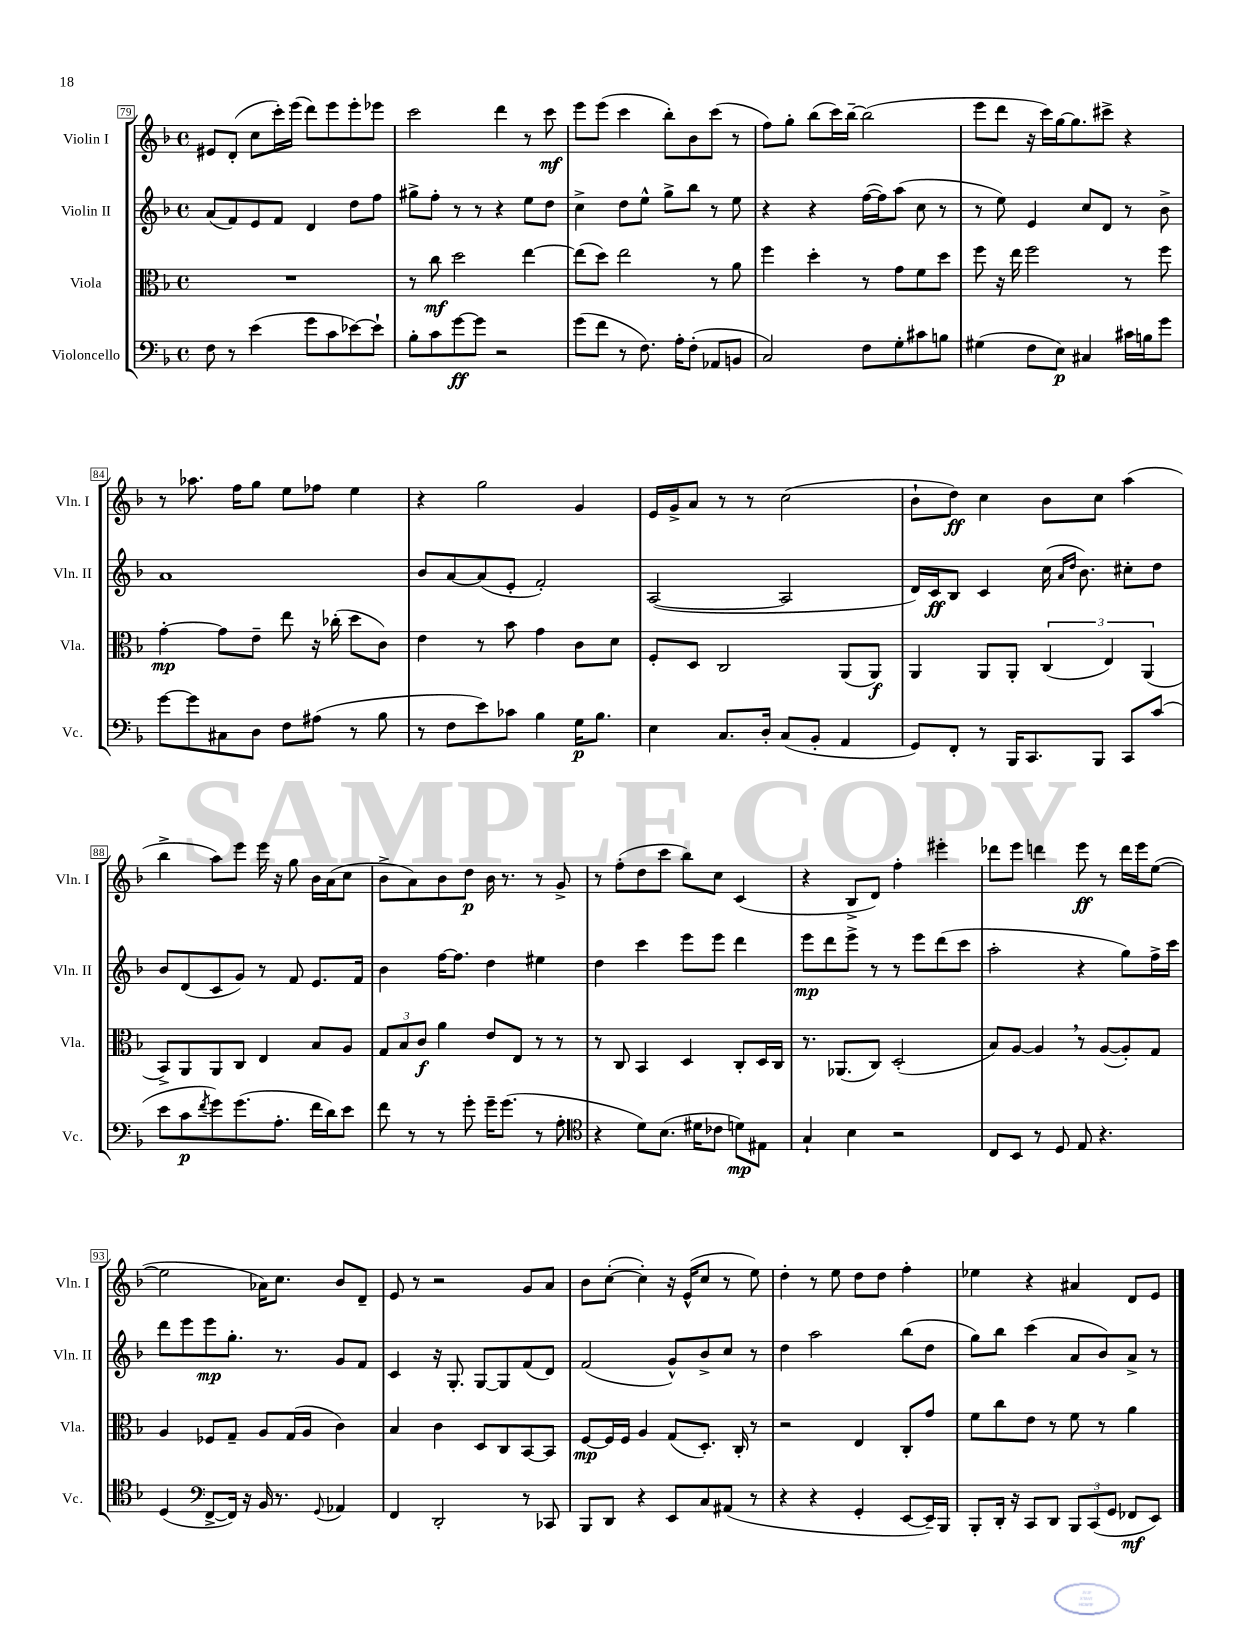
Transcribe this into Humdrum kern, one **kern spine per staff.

**kern	**dynam	**kern	**dynam	**kern	**dynam	**kern	**dynam
*part4	*part4	*part3	*part3	*part2	*part2	*part1	*part1
*staff4	*staff4	*staff3	*staff3	*staff2	*staff2	*staff1	*staff1
*I"Violoncello	*	*I"Viola	*	*I"Violin II	*	*I"Violin I	*
*I'Vc.	*	*I'Vla.	*	*I'Vln. II	*	*I'Vln. I	*
*clefF4	*	*clefC3	*	*clefG2	*	*clefG2	*
*k[b-]	*	*k[b-]	*	*k[b-]	*	*k[b-]	*
*M4/4	*	*M4/4	*	*M4/4	*	*M4/4	*
*met(c)	*	*met(c)	*	*met(c)	*	*met(c)	*
=79	=79	=79	=79	=79	=79	=79	=79
8F\	.	1r	.	(8a/L	.	8e#X/L	.
8r	.	.	.	8f/)	.	(8d'/J	.
(4e\	.	.	.	8e/	.	8cc\L	.
.	.	.	.	8f/J	.	16ccc'\L)	.
.	.	.	.	.	.	(16eee\JJ	.
8g\L	.	.	.	4d/	.	8ddd\L)	.
8c\	.	.	.	.	.	8eee\	.
[8e-X\)	.	.	.	8dd\L	.	8eee'\	.
8e-`\J]	.	.	.	8ff\J	.	8eee-X\J	.
=80	=80	=80	=80	=80	=80	=80	=80
8B-'\L	.	8r	.	8gg#X^\L	.	2ccc\	.
8c\	.	8cc\	mf	8ff'\J	.	.	.
[8g\	ff	2dd\	.	8r	.	.	.
8g\J]	.	.	.	8r	.	.	.
2r	.	.	.	4r	.	4ddd\	.
.	.	[4ee\	.	8ee\L	.	8r	.
.	.	.	.	8dd\J	.	8ccc\	mf
=81	=81	=81	=81	=81	=81	=81	=81
(8g\L	.	(8ee\L]	.	4cc^\	.	8eee\L	.
8f\J	.	8dd\J)	.	.	.	(8eee\J	.
8r	.	2ee\	.	8dd\L	.	4ccc\	.
8.F\)	.	.	.	8ee^^\J	.	.	.
.	.	.	.	8gg^\L	.	8bb-'\L)	.
16A'\KL	.	.	.	.	.	.	.
(8F'\J	.	.	.	8bb-\J	.	8b-\	.
8AA-X/L	.	8r	.	8r	.	(8ccc\J	.
8BBn/J	.	8a\	.	8ee\	.	8r	.
=82	=82	=82	=82	=82	=82	=82	=82
2C/)	.	4ff\	.	4r	.	8ff\L)	.
.	.	.	.	.	.	8gg'\J	.
.	.	4dd'\	.	4r	.	(8bb-\L	.
.	.	.	.	.	.	16ccc\L)	.
.	.	.	.	.	.	[16bb-~\JJ	.
8F\L	.	8r	.	([16ff\LL	.	(2bb-\]	.
.	.	.	.	16ff\J])	.	.	.
8G'\	.	8g\L	.	(8aa\J	.	.	.
8c#X\	.	8f\	.	8cc\	.	.	.
8Bn\J	.	8dd\J	.	8r	.	.	.
=83	=83	=83	=83	=83	=83	=83	=83
(4G#X\	.	8ff\	.	8r	.	8eee\L	.
.	.	16r	.	8ee\)	.	8ddd\J	.
.	.	16ee\	.	.	.	.	.
8F\L	.	2ff\	.	4e/	.	16r	.
.	.	.	.	.	.	16ccc\LL)	.
8E\J)	p	.	.	.	.	[16gg\J	.
.	.	.	.	.	.	8.gg\]	.
4C#X/	.	.	.	8cc/L	.	.	.
.	.	.	.	8d/J	.	8ccc#X^\J	.
16c#X\LL	.	8r	.	8r	.	4r	.
16Bn\J	.	.	.	.	.	.	.
8g\J	.	8ff\	.	8b-^\	.	.	.
!!LO:LB:g=z
=84	=84	=84	=84	=84	=84	=84	=84
[8g\L	.	[4g'\	mp	1a	.	8r	.
8g\]	.	.	.	.	.	8.aa-X\	.
8C#X\	.	8g\L]	.	.	.	.	.
.	.	.	.	.	.	16ff\KL	.
8D\J	.	8e~\J	.	.	.	8gg\J	.
8F\L	.	8ee\	.	.	.	8ee\L	.
(8A#X\J	.	16r	.	.	.	8ff-X\J	.
.	.	(16cc-X'\	.	.	.	.	.
8r	.	8dd\L	.	.	.	4ee\	.
8B-\	.	8c\J)	.	.	.	.	.
=85	=85	=85	=85	=85	=85	=85	=85
8r	.	4e\	.	8b-/L	.	4r	.
8F\L	.	.	.	[8a/	.	.	.
8e\)	.	8r	.	(8a/]	.	2gg\	.
8c-X\J	.	8b-\	.	8e'/J	.	.	.
4B-\	.	4g\	.	2f'/)	.	.	.
16G\KL	p	8c\L	.	.	.	4g/	.
8.B-\J	.	.	.	.	.	.	.
.	.	8d\J	.	.	.	.	.
=86	=86	=86	=86	=86	=86	=86	=86
4E\	.	8F'/L	.	([2A/	.	16e/LL	.
.	.	.	.	.	.	16g^/J	.
.	.	8D/J	.	.	.	8a/J	.
8.C/L	.	2C/	.	.	.	8r	.
.	.	.	.	.	.	8r	.
16D'/Jk	.	.	.	.	.	.	.
(8C/L	.	.	.	2A/]	.	(2cc\	.
8BB-'/J	.	.	.	.	.	.	.
4AA/	.	(8AA/L	.	.	.	.	.
.	.	8AA/J)	f	.	.	.	.
=87	=87	=87	=87	=87	=87	=87	=87
8GG/L)	.	4AA/	.	16d/LL)	.	8b-`\L	.
.	.	.	.	16c/J	ff	.	.
8FF'/J	.	.	.	8B-/J	.	8dd\J)	ff
8r	.	8AA/L	.	4c/	.	4cc\	.
16BBB-/KL	.	8AA'/J	.	.	.	.	.
8.CC/	.	.	.	.	.	.	.
.	.	(6C/	.	(16cc\	.	8b-\L	.
.	.	.	.	16qqa/LL	.	.	.
.	.	.	.	16qqdd/JJ	.	.	.
.	.	.	.	8.b-\)	.	.	.
8BBB-/J	.	.	.	.	.	8cc\J	.
.	.	6E/)	.	.	.	.	.
8CC/L	.	.	.	8cc#X'\L	.	(4aa\	.
.	.	(6AA/	.	.	.	.	.
(8c/J	.	.	.	8dd\J	.	.	.
!!LO:LB:g=z
=88	=88	=88	=88	=88	=88	=88	=88
8e\L	.	8BB-^/L)	.	8b-/L	.	4bb-^\	.
8c\	p	8AA/	.	(8d/	.	.	.
8qf/	.	.	.	.	.	.	.
8g\)	.	8AA/	.	8c/	.	8aa\L)	.
(8.g\	.	8C/J	.	8g/J)	.	8eee\J	.
.	.	4E/	.	8r	.	16eee\	.
8.A'\J	.	.	.	.	.	16r	.
.	.	.	.	8f/	.	8gg\	.
16f\LL	.	8B-/L	.	8.e/L	.	16b-\LL	.
16d\J)	.	.	.	.	.	(16a\J	.
8e\J	.	8A/J	.	.	.	8cc\J	.
.	.	.	.	16f/Jk	.	.	.
=89	=89	=89	=89	=89	=89	=89	=89
8f\	.	12G/L	.	4b-\	.	8b-^\L	.
.	.	12B-/	.	.	.	.	.
8r	.	.	.	.	.	8a\)	.
.	.	12c/J	f	.	.	.	.
8r	.	4a\	.	[16ff\KL	.	8b-\	.
.	.	.	.	8.ff\J]	.	.	.
8g'\	.	.	.	.	.	8dd\J	p
16g~\KL	.	8e/L	.	4dd\	.	16b-\	.
(8.g\J	.	.	.	.	.	8.r	.
.	.	8E/J	.	.	.	.	.
8r	.	8r	.	4ee#X\	.	8r	.
8A'\	.	8r	.	.	.	8g^/	.
=90	=90	=90	=90	=90	=90	=90	=90
*clefC4	*	*	*	*	*	*	*
4r	.	8r	.	4dd\	.	8r	.
.	.	8C/	.	.	.	(8ff'\L	.
8d\L)	.	4BB-/	.	4ccc\	.	8dd\	.
(8.B-\J	.	.	.	.	.	8ccc\J	.
.	.	4D/	.	8eee\L	.	8bb-\L)	.
16d#X\KL	.	.	.	.	.	.	.
8c-X\J	.	.	.	8eee\J	.	8cc\J	.
8dn\L)	mp	8C'/L	.	4ddd\	.	(4c/	.
8E#X\J	.	16D/L	.	.	.	.	.
.	.	16C/JJ	.	.	.	.	.
=91	=91	=91	=91	=91	=91	=91	=91
4G`/	.	8.r	.	8eee\L	mp	4r	.
.	.	.	.	8ddd\	.	.	.
.	.	(8.AA-X/L	.	.	.	.	.
4B-\	.	.	.	8eee^\J	.	8B-^/L	.
.	.	8C/J)	.	8r	.	8d/J)	.
2r	.	(2D'/	.	8r	.	4ff'\	.
.	.	.	.	8eee\L	.	.	.
.	.	.	.	(8ddd\	.	4eee#X'\	.
.	.	.	.	8ccc\J	.	.	.
=92	=92	=92	=92	=92	=92	=92	=92
8C/L	.	8B-/L)	.	2aa'\	.	8ddd-X\L	.
8BB-/J	.	[8A/J	.	.	.	8eee\J	.
8r	.	4A,/]	.	.	.	4dddn\	.
8D/	.	.	.	.	.	.	.
8E/	.	8r	.	4r	.	8eee\	ff
4.r	.	([8A/L	.	.	.	8r	.
.	.	8A'/])	.	8gg\L)	.	16ddd\LL	.
.	.	.	.	.	.	16eee\J	.
.	.	8G/J	.	16ff^\L	.	([8ee\J	.
.	.	.	.	16ccc\JJ	.	.	.
!!LO:LB:g=z
=93	=93	=93	=93	=93	=93	=93	=93
(4D/	.	4A/	.	8ddd\L	.	2ee\]	.
.	.	.	.	8eee\	.	.	.
*clefF4	*	*	*	*	*	*	*
[8FF^/L	.	8F-X/L	.	8eee\	mp	.	.
16FF/Jk])	.	8G~/J	.	8.gg'\J	.	.	.
16r	.	.	.	.	.	.	.
16BB-/	.	8A/L	.	.	.	16a-X\KL)	.
8.r	.	.	.	8.r	.	8.cc\J	.
.	.	(16G/L	.	.	.	.	.
.	.	16A/JJ	.	.	.	.	.
8qqGG/	.	.	.	.	.	.	.
4AA-X/	.	4c\)	.	8g/L	.	8b-/L	.
.	.	.	.	8f/J	.	8d~/J	.
=94	=94	=94	=94	=94	=94	=94	=94
4FF/	.	4B-/	.	4c/	.	8e/	.
.	.	.	.	.	.	8r	.
2DD'/	.	4c\	.	16r	.	2r	.
.	.	.	.	8.G'/	.	.	.
.	.	8D/L	.	[8G/L	.	.	.
.	.	8C/	.	8G/]	.	.	.
8r	.	[8BB-/	.	(8f/	.	8g/L	.
8CC-X/	.	8BB-/J]	.	8d/J)	.	8a/J	.
=95	=95	=95	=95	=95	=95	=95	=95
8BBB-/L	.	[8F/L	mp	(2f/	.	8b-\L	.
8DD/J	.	16F/L]	.	.	.	([8cc'\J	.
.	.	16F/JJ	.	.	.	.	.
4r	.	4A/	.	.	.	4cc'\])	.
8EE/L	.	(8G/L	.	8g^^/L)	.	16r	.
.	.	.	.	.	.	(16e^^/KL	.
8C/	.	8.D'/J)	.	8b-^/	.	8cc/J	.
(8AA#X/J	.	.	.	8cc/J	.	8r	.
.	.	16C'/	.	.	.	.	.
8r	.	8r	.	8r	.	8ee\)	.
=96	=96	=96	=96	=96	=96	=96	=96
4r	.	2r	.	4dd\	.	4dd'\	.
4r	.	.	.	2aa\	.	8r	.
.	.	.	.	.	.	8ee\	.
4GG'/	.	4E/	.	.	.	8dd\L	.
.	.	.	.	.	.	8dd\J	.
[8EE/L	.	8C'/L	.	(8bb-\L	.	4ff'\	.
16EE~/L])	.	8g/J	.	8dd\J	.	.	.
16BBB-/JJ	.	.	.	.	.	.	.
=97	=97	=97	=97	=97	=97	=97	=97
8BBB-'/L	.	8f\L	.	8gg\L)	.	4ee-X\	.
16DD'/Jk	.	8cc\	.	8bb-\J	.	.	.
16r	.	.	.	.	.	.	.
8CC/L	.	8e\J	.	(4ccc\	.	4r	.
8DD/J	.	8r	.	.	.	.	.
12BBB-/L	.	8f\	.	8a/L	.	4a#X/	.
(12CC/	.	.	.	.	.	.	.
.	.	8r	.	8b-/)	.	.	.
12GG/J	.	.	.	.	.	.	.
8FF-X/L	mf	4a\	.	8a^/J	.	8d/L	.
8EE/J)	.	.	.	8r	.	8e/J	.
==	==	==	==	==	==	==	==
*-	*-	*-	*-	*-	*-	*-	*-
